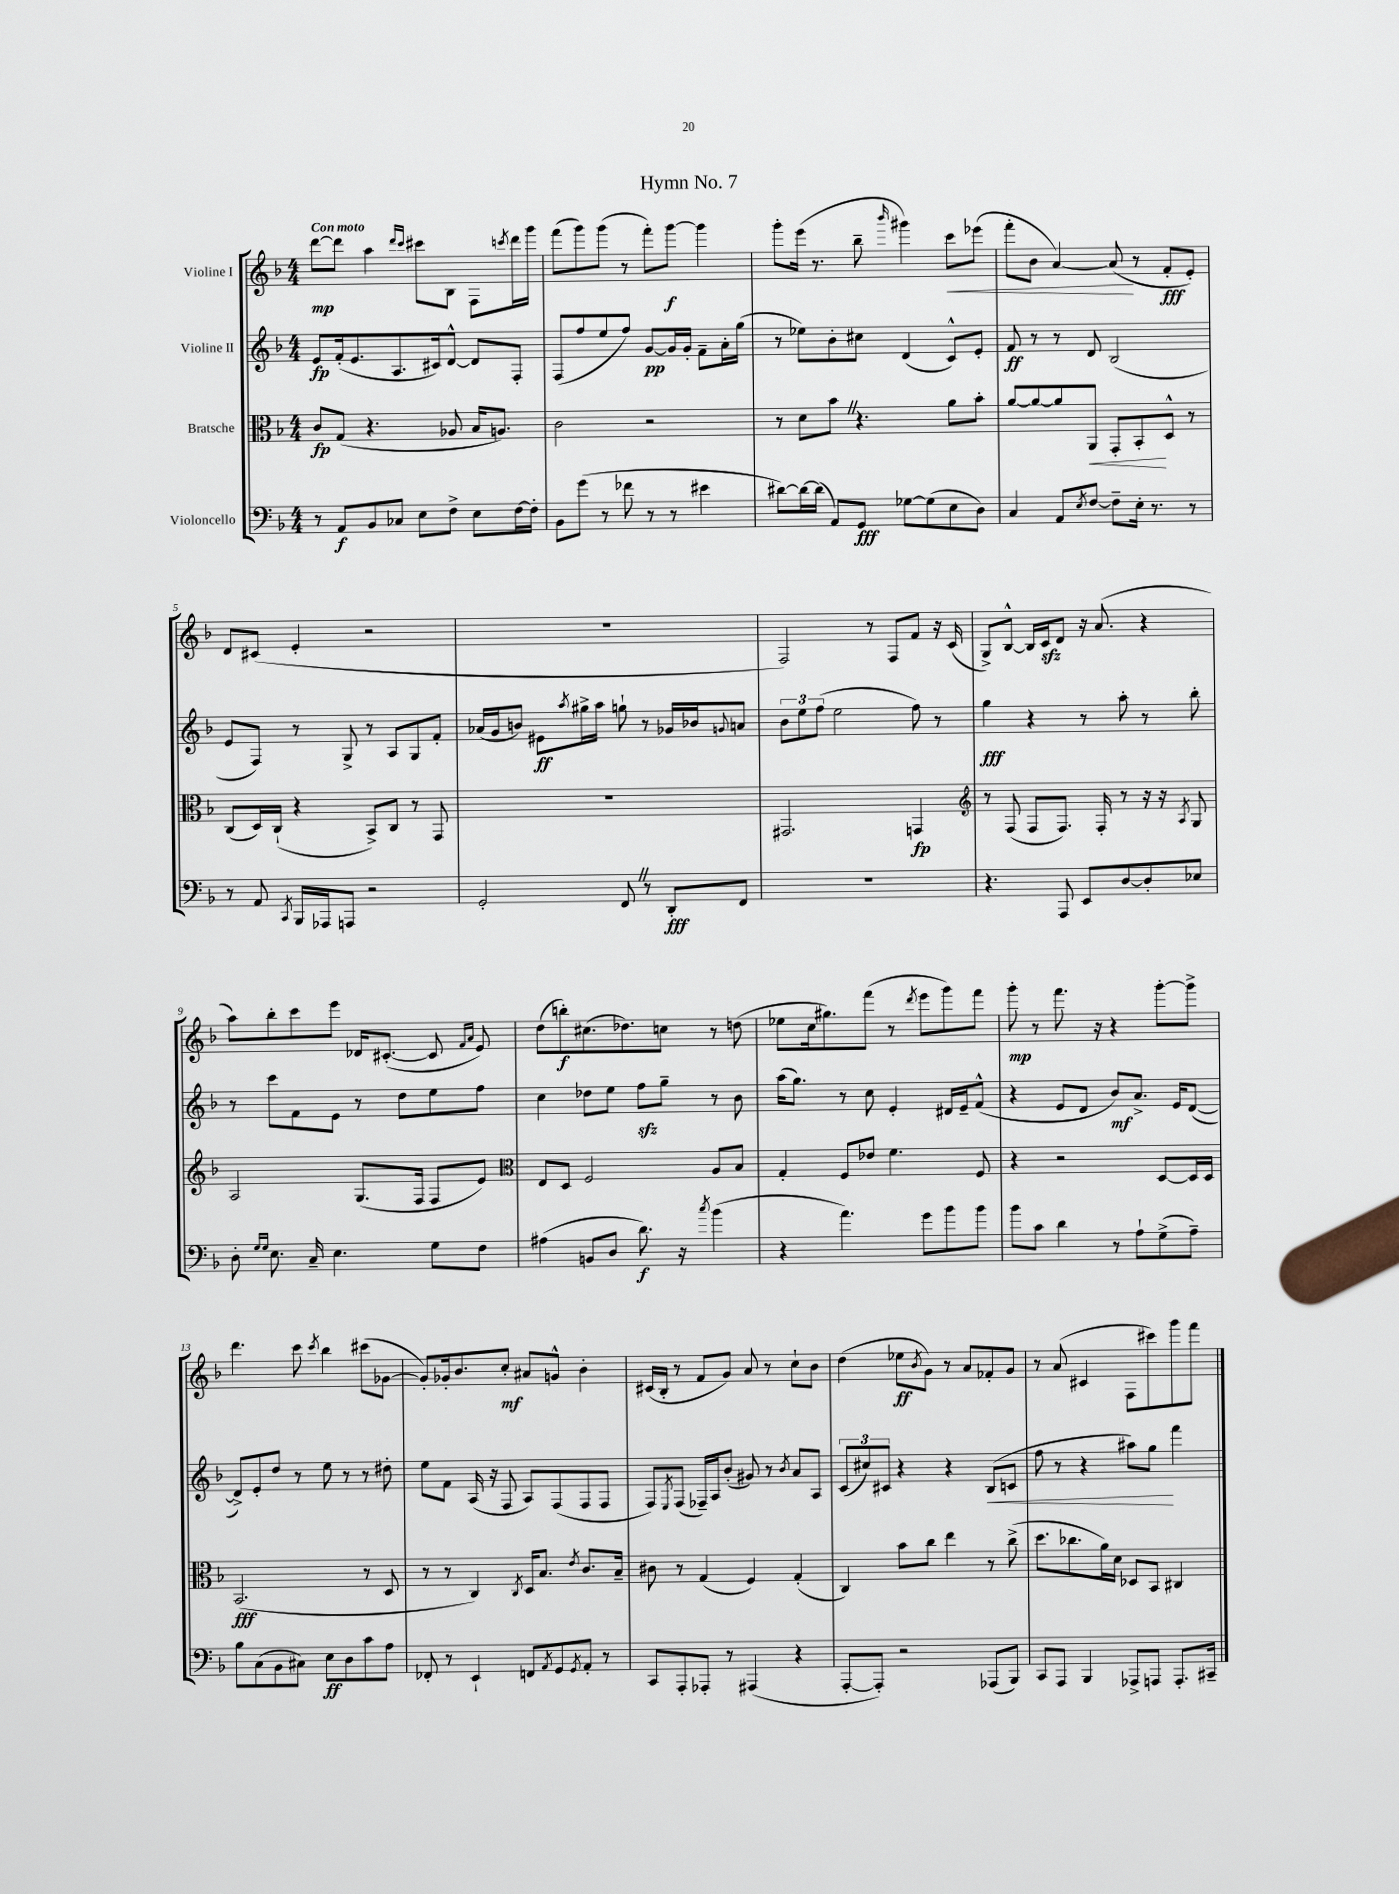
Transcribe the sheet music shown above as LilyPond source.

\header { title = "Hymn No. 7" }
<<
\new StaffGroup <<
\new Staff = "s0" \with { instrumentName = "Violine I" } {
    \clef treble \key f \major \numericTimeSignature \time 4/4 \tempo "Con moto"
    d'''8~\mp d'''8 a''4 \grace { d'''16 c'''16 } cis'''8 bes8 f8 \acciaccatura { c'''8 } d'''16 g'''16 |
    f'''8( g'''8) g'''8( r8 f'''8-.) g'''8~\f g'''4 |
    g'''8-. e'''16( r8. bes''8-- \grace { bes'''16 } gis'''4) c'''8\< ees'''8( |
    f'''8-. bes'8 a'4~) a'8\!( r8 f'8-.\fff e'8-.) |
    d'8 cis'8( e'4-. r2 |
    R1 |
    f2) r8 f8 f'8 r16 c'16( |
    g8->) bes8~-^ bes16 c'16\sfz d'8 r16 a'8.( r4 |
    a''8) bes''8-. c'''8 e'''8 des'16 cis'8.~-.( cis'8 \grace { f'16 a'16 } e'8) |
    d''8( b''8-.\f) cis''8.( des''8.) c''8 r8 d''8( |
    ees''8 c''16 gis''8.) f'''8( r8 \acciaccatura { d'''8 } e'''8 g'''8) f'''8 |
    g'''8-.\mp r8 f'''8. r16 r4 g'''8~-. g'''8-> |
    d'''4. c'''8 \acciaccatura { c'''8 } bes''4 cis'''8( ges'8~ |
    ges'8-.) ges'16-. bes'8. c''8-.\mf ais'8 g'8-^ bes'4-. |
    cis'16( bes16-. r8 f'8 g'8) a'8 r8 c''8-! bes'8 |
    d''4( ees''8\ff \acciaccatura { bes'8 } g'8) r8 a'8 fes'8-. g'8 |
    r8 a'8( cis'4 f8 cis'''8) g'''8 f'''8 \bar "|." |
}
\new Staff = "s1" \with { instrumentName = "Violine II" } {
    \clef treble \key f \major \numericTimeSignature \time 4/4
    e'8\fp f'16-.( e'8. a8. cis'16) d'8~-^ d'8 f8-. |
    f8( f''8 e''8 f''8) g'8~\pp g'16 g'16-. f'8-- a'16-. g''16( |
    r8 ees''8) bes'8-. cis''8 d'4( c'8-^) e'8-. |
    f'8\ff r8 r8 d'8 bes2( |
    e'8 f8) r8 g8-> r8 a8 g8 f'8-. |
    aes'16( g'16 b'8) eis'8\ff \acciaccatura { a''8 } gis''16-> a''16 g''8-! r8 ges'16 bes'16 \appoggiatura { g'8 } a'8 |
    \tuplet 3/2 { bes'8 e''8 f''8( } e''2 f''8) r8 |
    g''4\fff r4 r8 a''8-. r8 bes''8-. |
    r8 c'''8 f'8 e'8 r8 d''8 e''8 f''8 |
    c''4 des''8 e''8 f''8\sfz g''8-- r8 bes'8 |
    a''16( g''8.) r8 c''8 e'4-. dis'16 e'16-- f'8-^( |
    r4 e'8 d'8 bes'8\mf) a'8.-> e'16 d'8~( |
    d'8->) e'8-. d''8 r8 e''8 r8 r8 dis''8-. |
    e''8 f'8 a16( r16 f8 a8) f8( f8 f8 |
    f8) \acciaccatura { e8 } f8( fes16--) a16 bes'8-.( gis'8) r8 \acciaccatura { bes'8 } a'8 a8 |
    \tuplet 3/2 { c'8( cis''8) cis'8 } r4 r4 bes8\<( c'8 |
    f''8 r8 r4 ais''8) g''8\! f'''4 \bar "|." |
}
\new Staff = "s2" \with { instrumentName = "Bratsche" } {
    \clef alto \key f \major \numericTimeSignature \time 4/4
    c'8\fp g8( r4. aes8 bes16 a8.) |
    c'2 r2 |
    r8 d'8 bes'8 \once \override BreathingSign.text = \markup { \musicglyph "scripts.caesura.straight" } \breathe r4. a'8 bes'8-. |
    a'8~ a'8~ a'8 a,8\< g,8-. bes,8-.\! d8-^ r8 |
    c8( d16) c16-!( r4 bes,8->) c8 r8 g,8 |
    R1 |
    gis,2. g,4\fp |
    \clef treble r8 f8( f8 f8.) f16-. r8 r16 r16 \acciaccatura { a8 } g8 |
    a2 g8.( f16 f8 e'8) |
    \clef alto e8 d8 f2 a8 bes8 |
    g4-. f8 ees'8 f'4. f8 |
    r4 r2 d8~ d16 d16 |
    bes,2.\fff( r8 d8 |
    r8 r8 c4) \acciaccatura { c8 } d16 bes8. \acciaccatura { e'8 } c'8. bes16-- |
    cis'8 r8 g4( f4) g4-.( |
    c4) bes'8 c''8 e''4 r8 c''8->( |
    d''8. ces''8. a'16) d'16 des8 bes,8 cis4 \bar "|." |
}
\new Staff = "s3" \with { instrumentName = "Violoncello" } {
    \clef bass \key f \major \numericTimeSignature \time 4/4
    r8 a,8\f bes,8 ces8 e8 f8-> e8 f16~ f16-. |
    bes,8 g'8( r8 fes'8 r8 r8 eis'4 |
    dis'8~) dis'16~ dis'16( a,8) g,8\fff ges8~ ges8( e8 d8) |
    c4 a,8 \acciaccatura { e8 } f8~ f8-- e16-. r8. r8 |
    r8 a,8 \acciaccatura { c,8 } bes,,16 aes,,16 a,,8 r2 |
    g,2-. f,8 \once \override BreathingSign.text = \markup { \musicglyph "scripts.caesura.straight" } \breathe r8 d,8-.\fff f,8 |
    R1 |
    r4. a,,8 e,8 d8~ d8-. ees8 |
    d8-. \grace { g16 g16 } e8. c16-- e4. g8 f8 |
    ais4( b,8 d8 d'8.\f) r16 \acciaccatura { c''8 } bes'4( |
    r4 a'4.) g'8 bes'8 bes'8 |
    bes'8 c'8 d'4 r8 a8-! g8->( a8--) |
    bes8 c8( bes,8 cis8) e8\ff d8 c'8 a8 |
    fes,8-. r8 e,4-! f,8 \acciaccatura { a,8 } g,8 \acciaccatura { g,8 } a,8-. r8 |
    c,8 a,,8-. aes,,8-. r8 ais,,4( r4 |
    a,,8~-. a,,8-.) r2 aes,,8( bes,,8) |
    c,8 a,,8 bes,,4 aes,,8-> a,,8 a,,8.-. cis,16-- \bar "|." |
}
>>
>>
